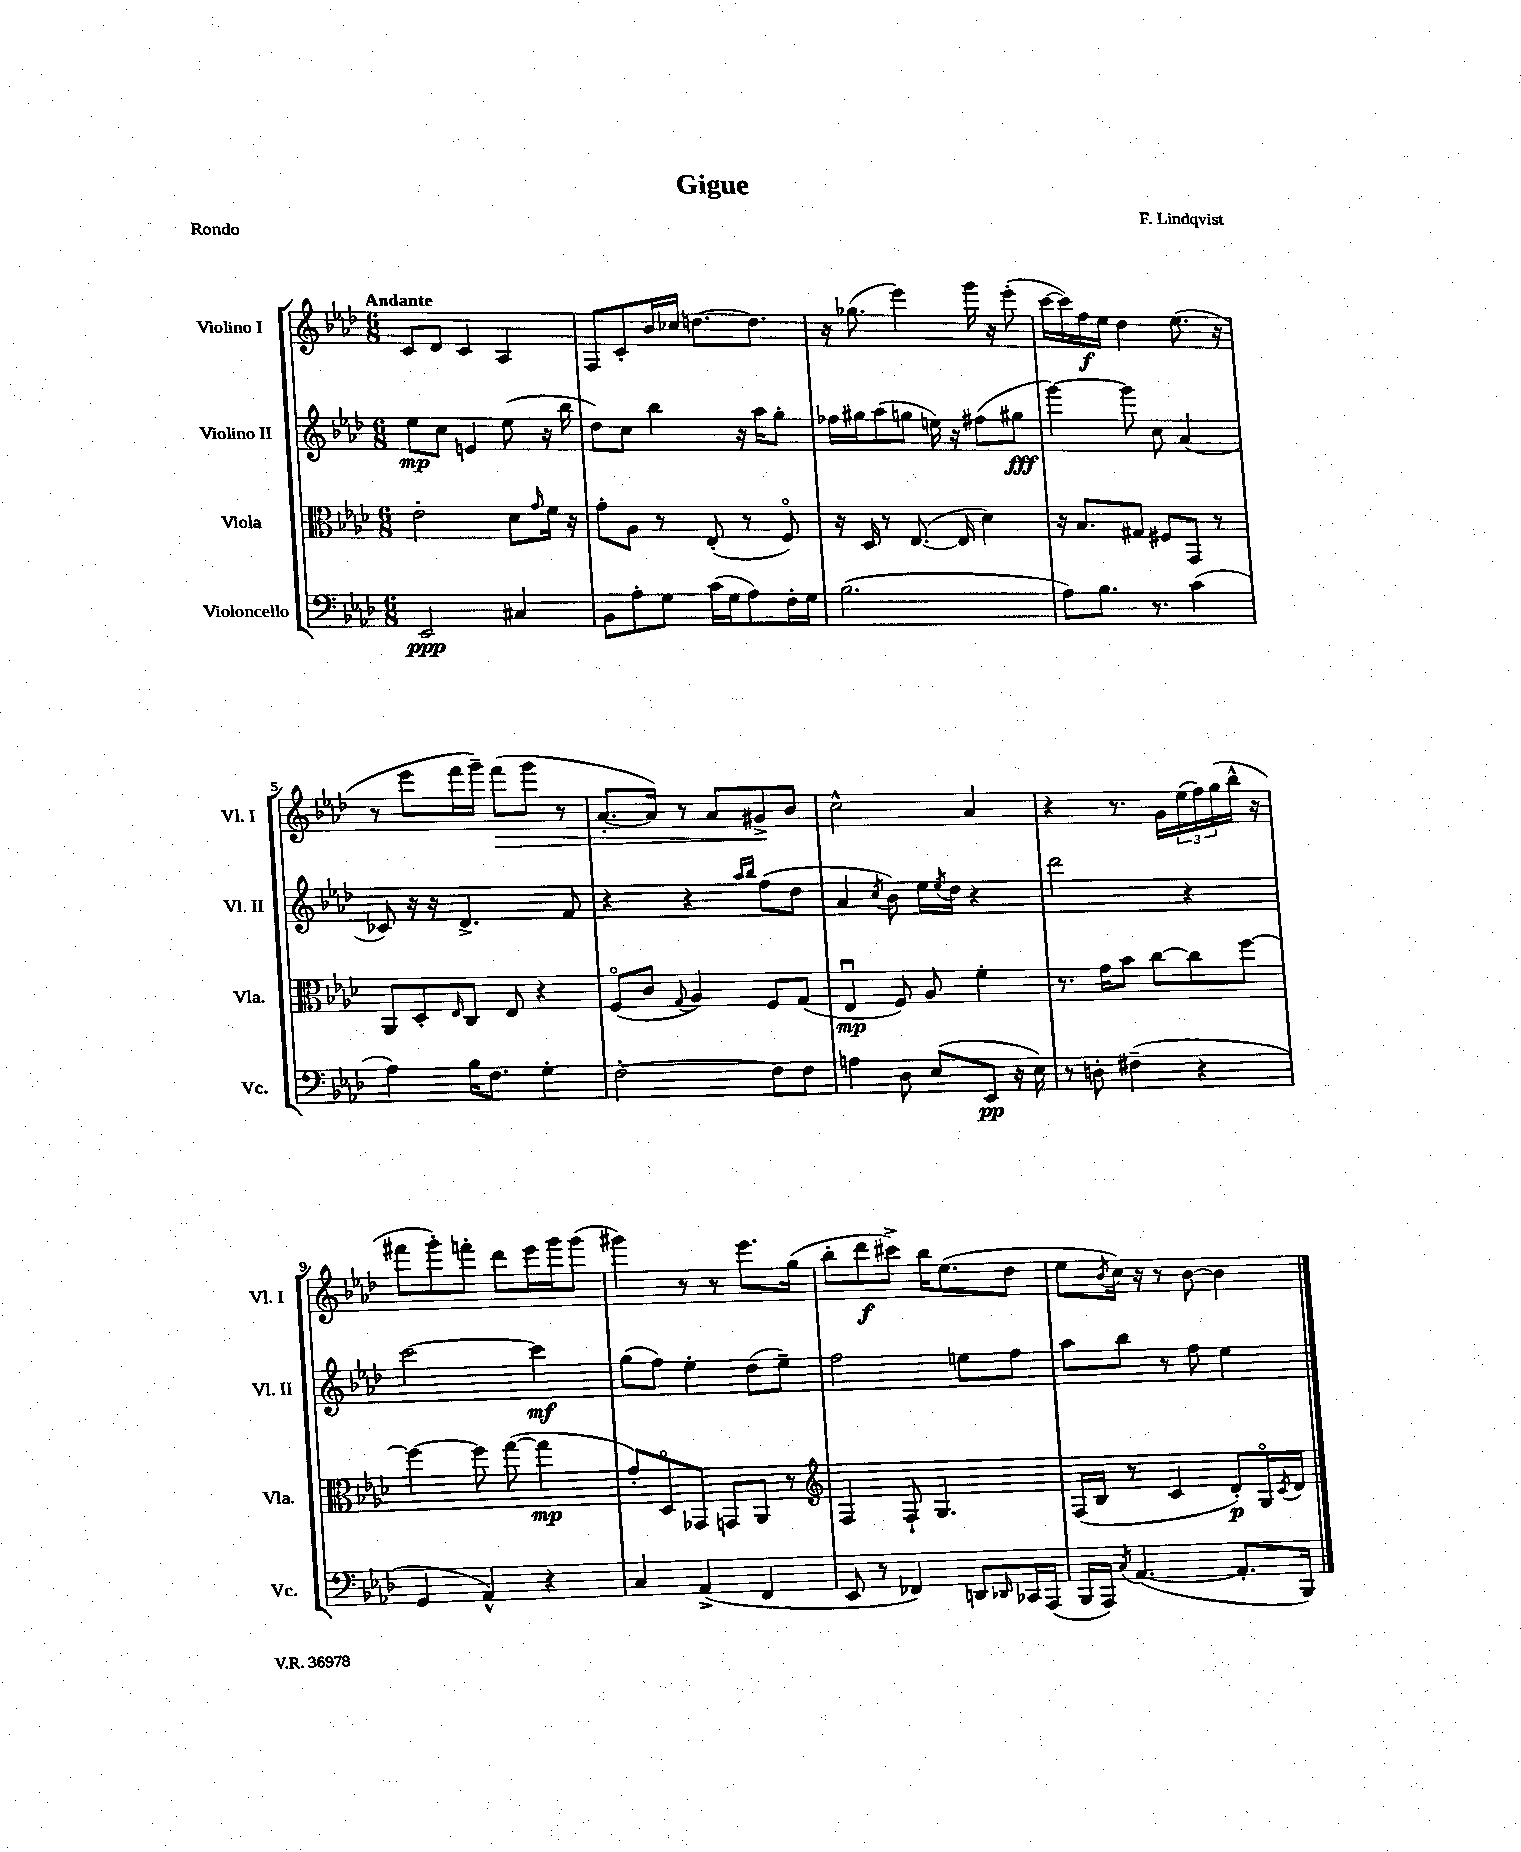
\header { title = "Gigue" composer = "F. Lindqvist" piece = "Rondo" }
<<
\new StaffGroup <<
\new Staff = "s0" \with { instrumentName = "Violino I" shortInstrumentName = "Vl. I" } {
    \clef treble \key aes \major \numericTimeSignature \time 6/8 \tempo "Andante"
    c'8 des'8 c'4 aes4 |
    f8 c'8-. bes'16 ces''16 d''8.~ d''8. |
    r16 ges''8.( ees'''4) g'''16 r16 ees'''8-.( |
    c'''16~ c'''16) f''16\f ees''16 des''4 ees''8.( r16 |
    r8 ees'''8 f'''16 g'''16--) f'''8\>( g'''8 r8 |
    aes'8.~-. aes'16) r8 aes'8 gis'8->\! bes'8 |
    c''2-^ aes'4 |
    r4 r8. g'16 \tuplet 3/2 { ees''16( f''16) g''16( } bes''16-^ r16 |
    fis'''8 g'''8-.) f'''8-. des'''8 ees'''16 g'''16 g'''8( |
    gis'''4) r8 r8 ees'''8. g''16( |
    bes''8-. des'''8\f cis'''8->) bes''16 ees''8.( des''8 |
    ees''8 \acciaccatura { bes'8 } c''16) r16 r8 bes'8~ bes'4 \bar "|." |
}
\new Staff = "s1" \with { instrumentName = "Violino II" shortInstrumentName = "Vl. II" } {
    \clef treble \key aes \major \numericTimeSignature \time 6/8
    ees''8\mp c''8 e'4 ees''8( r16 bes''16 |
    des''8) c''8 bes''4 r16 aes''16 g''8-. |
    fes''16 gis''16 aes''8( g''8 e''16) r16 fis''8( gis''8\fff |
    g'''4~) g'''8 c''8 aes'4( |
    ces'8) r16 r16 des'4.-> f'8 |
    r4 r4 \grace { aes''16 bes''16 } f''8( des''8 |
    aes'4 \acciaccatura { c''8 } bes'8) ees''16 \acciaccatura { ees''8 } des''16 r4 |
    des'''2 r4 |
    c'''2~ c'''4\mf |
    g''8( f''8) ees''4-. des''8( ees''8--) |
    f''2 e''8 f''8 |
    aes''8 bes''8 r8 f''8 ees''4 \bar "|." |
}
\new Staff = "s2" \with { instrumentName = "Viola" shortInstrumentName = "Vla." } {
    \clef alto \key aes \major \numericTimeSignature \time 6/8
    ees'2-. des'8 \grace { g'16 } f'16 r16 |
    g'8-. aes8 r8 ees8-.( r8 f8\flageolet) |
    r16 des16 r8 ees8.~( ees16 des'4) |
    r16 bes8. gis8 fis8 g,8 r8 |
    aes,8 des8-. \grace { ees16 } c8 ees8 r4 |
    f8\flageolet( c'8 \appoggiatura { g8 } aes4) f8 g8( |
    ees4\downbow\mp f8) aes8 f'4-. |
    r8. g'16 bes'8 c''8~ c''8 f''8~ |
    f''4~ f''8 g''8~( g''4\mp |
    g'8-.) des8\flageolet ges,8 g,8 aes,8 r8 |
    \clef treble f4 f8-! g4. |
    f16( bes16 r8 c'4 des'8-.\p) g16\flageolet \acciaccatura { c'8 } des'16 \bar "|." |
}
\new Staff = "s3" \with { instrumentName = "Violoncello" shortInstrumentName = "Vc." } {
    \clef bass \key aes \major \numericTimeSignature \time 6/8
    ees,2\ppp cis4 |
    bes,8 aes8-. g8 c'16( g16 aes8) f16-. g16 |
    bes2.( |
    aes8) bes8. r8. c'4( |
    aes4) bes16 f8. g4-. |
    f2~-. f8 f8 |
    a4 des8 ees8( ees,8\pp r16 ees16) |
    r8 d8-. fis4--( r4 |
    g,4 aes,4-^) r4 |
    c4 aes,4->( f,4 |
    ees,8 r8 fes,4) d,8 \grace { des,16 } ces,16 aes,,16( |
    bes,,16 aes,,16) \acciaccatura { c8 } aes,4.~( aes,8.-. bes,,16) \bar "|." |
}
>>
>>
